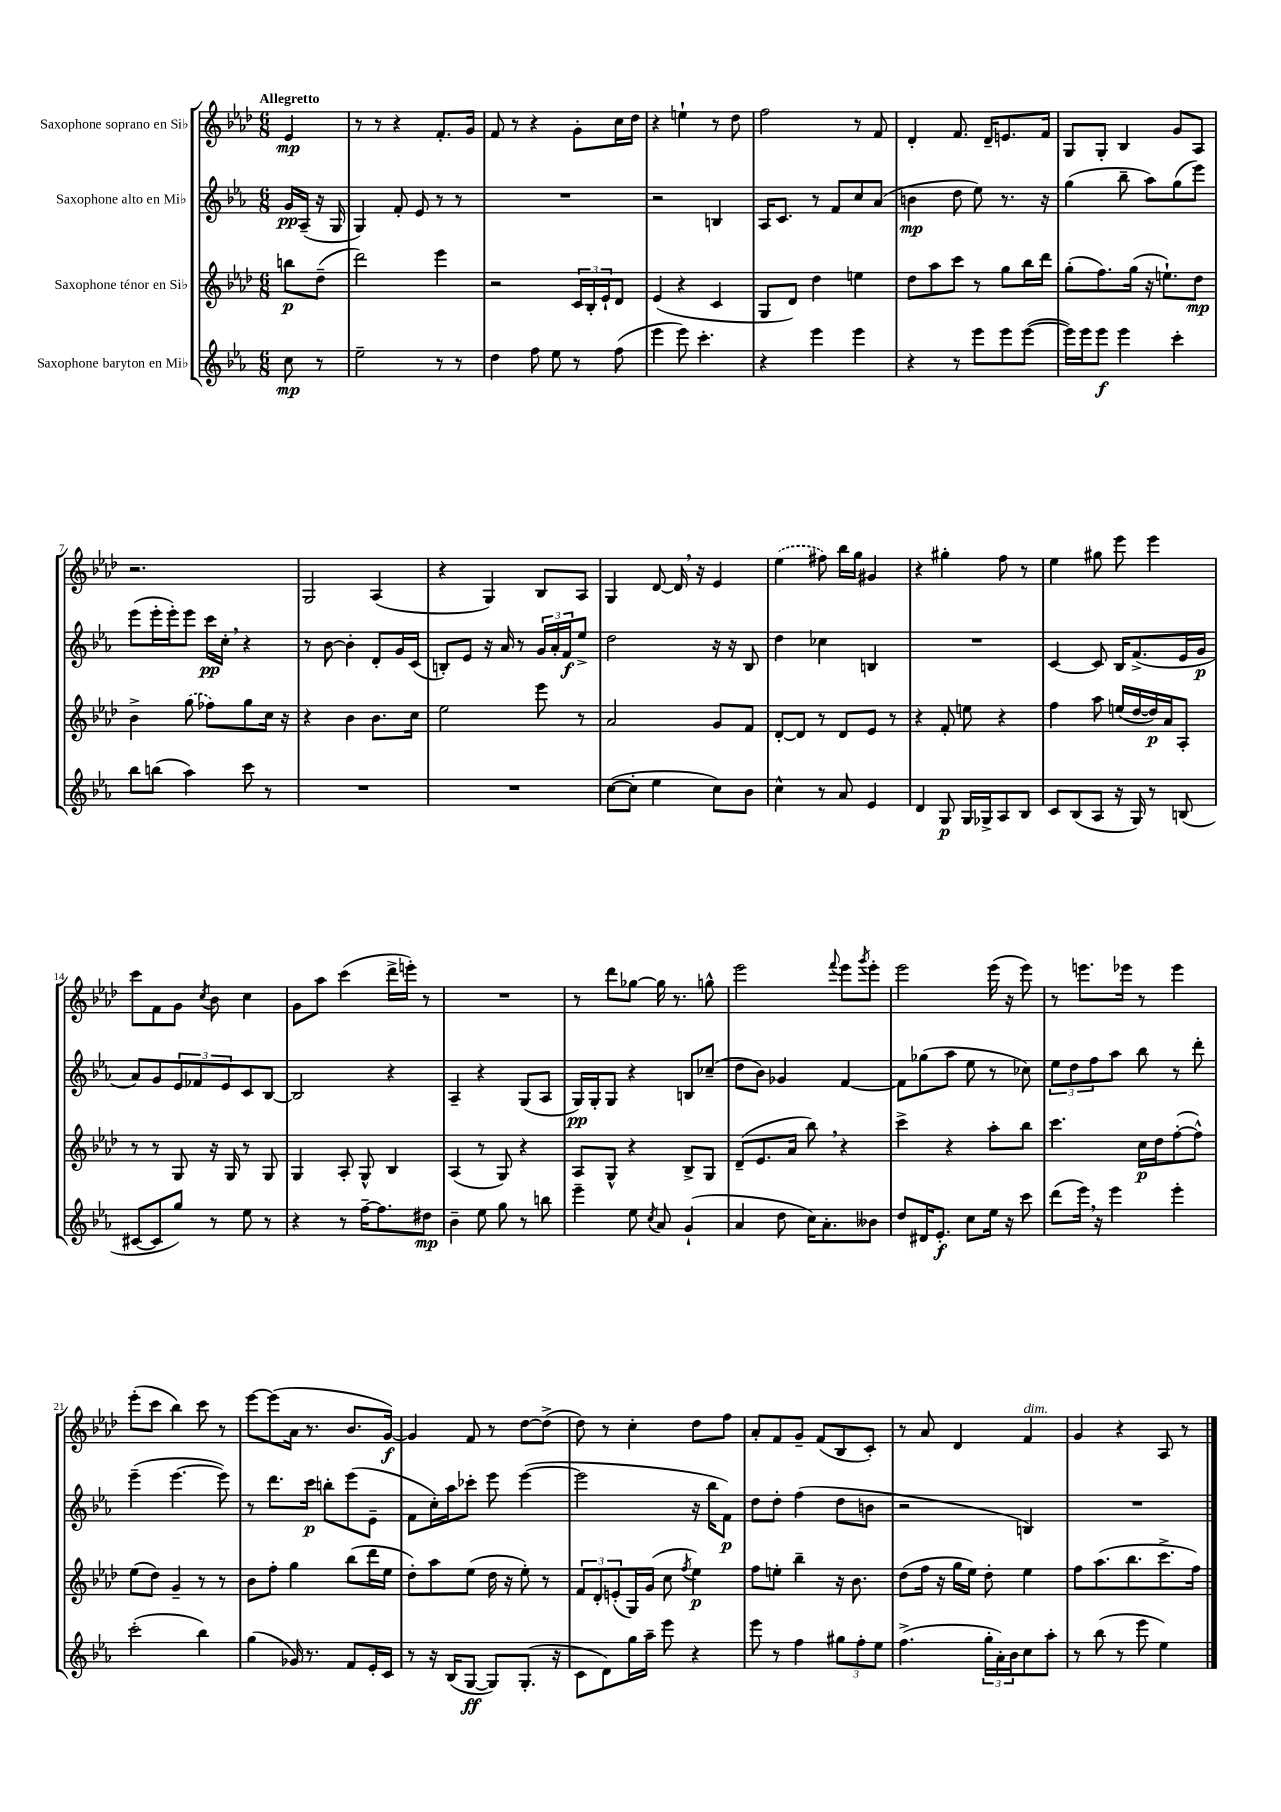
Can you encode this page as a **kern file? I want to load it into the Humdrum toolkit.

**kern	**kern	**kern	**kern
*staff4	*staff3	*staff2	*staff1
*clefG2	*clefG2	*clefG2	*clefG2
*k[b-e-a-]	*k[b-e-a-d-]	*k[b-e-a-]	*k[b-e-a-d-]
*M6/8	*M6/8	*M6/8	*M6/8
8cc\	8bb\L	16g/LL	4e-/
.	.	(16A-~/JJ	.
8r	(8dd-~\J	16r	.
.	.	16G/	.
=	=	=	=
2ee-~\	2ddd-\)	4G/)	8r
.	.	.	8r
.	.	8f'/	4r
.	.	8e-/	.
8r	4eee-\	8r	8.f'/L
8r	.	8r	.
.	.	.	16g/Jk
=	=	=	=
4dd\	2r	2.r	8f/
.	.	.	8r
8ff\	.	.	4r
8ee-\	.	.	.
8r	24c/LL	.	8g'\L
.	24B-'/	.	.
.	24e-`/J	.	.
(8ff\	8d-/J	.	16cc\L
.	.	.	16dd-\JJ
=	=	=	=
4eee-\	(4e-/	2r	4r
8eee-\)	4r	.	4ee`\
4.ccc'\	.	.	.
.	4c/	4B/	8r
.	.	.	8dd-\
=	=	=	=
4r	8G/L	16A-/LK	2ff\
.	.	8.c/J	.
.	8d-/J)	.	.
4eee-\	4dd-\	8r	.
.	.	8f/L	.
4eee-\	4ee\	8cc/	8r
.	.	(8a-/J	8f/
=	=	=	=
4r	8dd-\L	4b\	4d-'/
.	8aa-\	.	.
8r	8ccc\J	8dd\	8.f/
8eee-\L	8r	8ee-\)	.
.	.	.	16d-~/LK
8eee-\	8gg\L	8.r	8.e/
([8eee-\J	16bb-\L	.	.
.	16ddd-\JJ	16r	16f/Jk
=	=	=	=
16eee-\]LL)	(8gg'\L	(4gg\	8G/L
16eee-\J	.	.	.
8eee-\J	8.ff\)	.	8G'/J
4eee-\	.	8bb-~\	4B-/
.	(16gg\Jk	.	.
.	16r	8aa-\L)	.
.	8.ee`\L)	.	.
4ccc'\	.	(8gg\	8g/L
.	8dd-\J	8eee-\J)	8A-/J
=	=	=	=
8bb-\L	4b-^\	(8eee-\L	2.r
(8bb\J	.	16eee-'\L	.
.	.	16eee-'\J)	.
4aa-\)	(8gg\	8eee-\J	.
.	8ff-\L)	16ccc\LL	.
.	.	16cc'\JJ	.
8ccc\	8gg\	4r	.
8r	16cc\Jk	.	.
.	16r	.	.
=	=	=	=
2.r	4r	8r	2G/
.	.	[8b-\	.
.	4b-\	4b-'\]	.
.	8.b-\L	8d'/L	(4A-/
.	.	16g/L	.
.	16cc\Jk	(16c/JJ	.
=	=	=	=
2.r	2ee-\	8B'/L)	4r
.	.	8e-/J	.
.	.	16r	4G/)
.	.	16a-/	.
.	.	8r	.
.	8eee-\	24g/LL	8B-/L
.	.	24a-'/	.
.	.	24f/J	.
.	8r	8ee-^/J	8A-/J
=	=	=	=
([8cc\L	2a-/	2dd\	4G/
8cc'\]J	.	.	.
4ee-\	.	.	[8d-/
.	.	.	16d-/]
.	.	.	16r
8cc\L)	8g/L	16r	4e-/
.	.	16r	.
8b-\J	8f/J	8B-/	.
=	=	=	=
4cc^^\	[8d-'/L	4dd\	(4ee-\
.	8d-/]J	.	.
8r	8r	4cc-\	8ff#\)
8a-/	8d-/L	.	16bb-\LL
.	.	.	16gg\JJ
4e-/	8e-/J	4B/	4g#/
.	8r	.	.
=	=	=	=
4d/	4r	2.r	4r
8G/	8f'/	.	4gg#'\
16G/LL	8ee\	.	.
16G-^/J	.	.	.
8A-/	4r	.	8ff\
8B-/J	.	.	8r
=	=	=	=
8c/L	4ff\	[4c/	4ee-\
(8B-/	.	.	.
8A-/J	8aa-\	8c/]	8gg#\
16r	(16ee/LL	16B-/LK	8eee-\
16G/)	[16dd-/	(8.f^/	.
8r	16dd-/])	.	4eee-\
.	16a-/J	.	.
(8B/	8A-'/J	16e-/L	.
.	.	16g/JJ	.
=	=	=	=
[8c#/L	8r	8a-/L)	8ccc\L
8c#/]	8r	8g/	8f\
8gg/J)	8G/	12e-/	8g\J
.	.	12f-/	.
.	.	.	8qcc/
8r	16r	.	8b-\
.	.	12e-/	.
.	16G/	.	.
8ee-\	8r	8c/	4cc\
8r	8G/	[8B-/J	.
=	=	=	=
4r	4G/	2B-/]	8g\L
.	.	.	8aa-\J
8r	8A-'/	.	(4ccc\
[16ff~\LK	8G^^/	.	.
8.ff\]	.	.	.
.	4B-/	4r	16ddd-^\LL
.	.	.	16eee'\JJ)
8dd#\J	.	.	8r
=	=	=	=
4b-~\	(4A-/	4A-~/	2.r
8ee-\	8r	4r	.
8gg\	8G/)	.	.
8r	4r	(8G/L	.
8bb\	.	8A-/J	.
=	=	=	=
4eee-~\	8A-/L	16G/LL)	8r
.	.	16G'/J	.
.	8G^^/J	8G/J	8ddd-\L
8ee-\	4r	4r	[8gg-\J
8qcc/	.	.	.
8a-/	.	.	16gg-\]
.	.	.	8.r
(4g`/	8B-^/L	8B/L	.
.	8G/J	(8cc-~/J	8gg^^\
=	=	=	=
4a-/	(8d-~/L	8dd\L	2eee-\
.	8.e-/	8b-\J)	.
8dd\	.	4g-/	.
.	16a-/Jk	.	.
16cc\LK)	8bb-\)	.	.
8.a-'\	.	.	.
.	.	.	8qqfff/
.	4r	[4f/	8eee-\L
.	.	.	8qggg/
8b--\J	.	.	8eee-'\J
=	=	=	=
8dd/L	4ccc^\	8f\]L	2eee-\
16d#/K	.	(8gg-\	.
8.e-'/J	.	.	.
.	4r	8aa-\J	.
8cc\L	.	8ee-\	.
16ee-\Jk	8aa-'\L	8r	(16eee-\
16r	.	.	16r
8ccc\	8bb-\J	8cc-\)	8eee-\)
=	=	=	=
(8ddd\L	4.ccc\	12ee-\L	8r
.	.	12dd\	.
16eee-\Jk)	.	.	8.eee\L
.	.	12ff\	.
16r	.	.	.
4eee-\	.	8aa-\J	.
.	.	.	16eee-\Jk
.	16cc\LL	8bb-\	8r
.	16dd-\J	.	.
4eee-'\	([8ff'\	8r	4eee-\
.	8ff^^\]J)	8ddd'\	.
=	=	=	=
(2ccc'\	(8ee-\L	(4eee-~\	(8eee-'\L
.	8dd-\J)	.	8ccc\J
.	4g~/	[4.eee-\	4bb-\)
4bb-\)	8r	.	8ccc\
.	8r	8eee-\])	8r
=	=	=	=
(4gg\	8b-\L	8r	[8eee-\L
.	8ff'\J	8.ddd\L	(8eee-\]
16g-/)	4gg\	.	16a-\Jk
8.r	.	16ccc\Jk	8.r
.	.	8bb'\L	.
8f/L	(8bb-\L	(8eee-\	8.b-/L
16e-'/L	16ddd-\L	8e-~\J	.
16c/JJ	16ee-\JJ	.	[16g/Jk)
=	=	=	=
8r	8dd-'\L)	8f\L	4g/]
16r	8aa-\	16cc'\L)	.
(16B-/LK	.	16aa-\J	.
[8G/J	(8ee-\J	8ccc-'\J	8f/
8G/]L)	16dd-\	8eee-\	8r
.	16r	.	.
(8.G'/J	8ee-'\)	([4eee-\	[8dd-\L
.	8r	.	(8dd-^\]J
16r	.	.	.
=	=	=	=
8c\L	12f/L	2eee-\]	8dd-\)
.	12d-'/	.	.
8d\)	.	.	8r
.	(12e'/	.	.
16gg\L	16G/L)	.	4cc'\
16aa-~\JJ	(16g/JJ	.	.
8eee-\	8cc\	.	.
.	8qff/	.	.
4r	4ee-\)	16r	8dd-\L
.	.	16bb-\LK	.
.	.	8f\J)	8ff\J
=	=	=	=
8eee-\	8ff\L	8dd\L	8a-'/L
8r	8ee'\J	8dd'\J	8f/
4ff\	4bb-~\	(4ff\	8g~/J
.	.	.	(8f/L
12gg#\L	16r	8dd\L	8B-/
.	8.b-\	.	.
12ff'\	.	.	.
.	.	8b\J	8c'/J)
12ee-\J	.	.	.
=	=	=	=
(4.ff^\	(8dd-\L	2r	8r
.	16ff\Jk	.	8a-/
.	16r	.	.
.	16gg\LL	.	4d-/
.	16ee-\JJ)	.	.
24gg'\LL	8dd-'\	.	.
24a-'\)	.	.	.
24b-\J	.	.	.
8cc\	4ee-\	4B/)	4f/
8aa-'\J	.	.	.
=	=	=	=
8r	8ff\L	2.r	4g/
(8bb-\	(8.aa-\	.	.
8r	.	.	4r
.	8.bb-\	.	.
8eee-\	.	.	.
4ee-\)	8.ccc^\	.	8A-/
.	.	.	8r
.	16ff\Jk)	.	.
==	==	==	==
*-	*-	*-	*-
